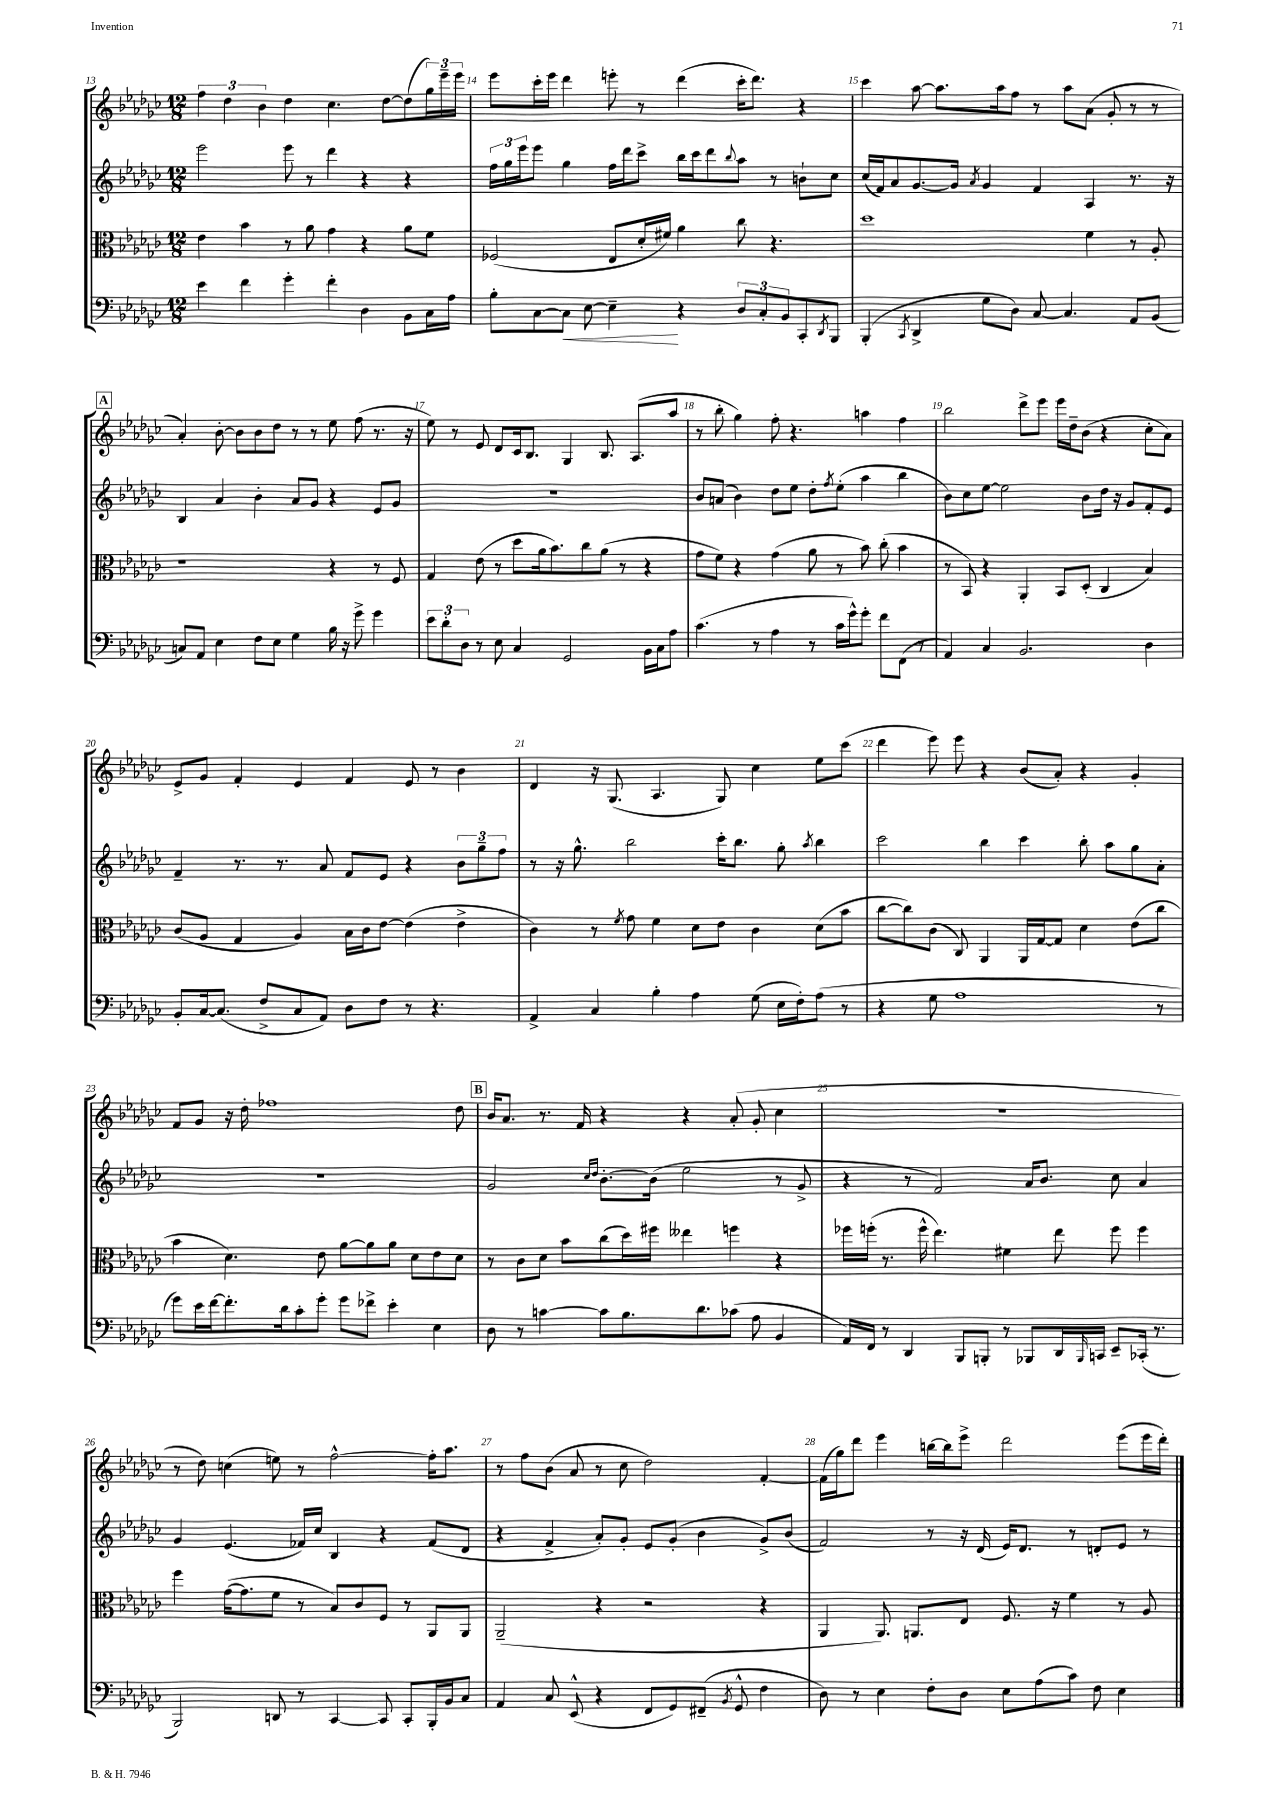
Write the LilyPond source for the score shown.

<<
\new StaffGroup <<
\new Staff = "s0" {
    \clef treble \key ges \major \numericTimeSignature \time 12/8
    \tuplet 3/2 { f''4 des''4 bes'4 } des''4 ces''4. des''8~ des''8( \tuplet 3/2 { ges''16) ees'''16-- ees'''16 } |
    ees'''8 ces'''16-. ees'''16 des'''4 e'''8-. r8 des'''4( ces'''16-. des'''8.) r4 |
    ces'''4 aes''8~ aes''8. aes''16 f''8 r8 aes''8 aes'8( ges'8-. r8 r8 |
    \mark \markup { \box "A" } aes'4-.) bes'8~-. bes'8 bes'8 des''8 r8 r8 ees''8 f''8( r8. r16 |
    ees''8) r8 ees'8 des'8 ces'16 bes8. ges4 bes8. aes8.( aes''8 |
    r8 bes''8-. ges''4) f''8-. r4. a''4 f''4 |
    bes''2 des'''8-> ees'''8 ees'''16 des''16-- bes'8( r4 ces''8-. aes'8) |
    ees'8-> ges'8 f'4-. ees'4 f'4 ees'8 r8 bes'4 |
    des'4 r16 ges8.( aes4. ges8) ces''4 ees''8 ces'''8( |
    des'''4 ees'''8) ees'''8 r4 bes'8( aes'8-.) r4 ges'4-. |
    f'8 ges'8 r16 des''16-. fes''1 des''8 |
    \mark \markup { \box "B" } bes'16 aes'8. r8. f'16 r4 r4 aes'8-.( ges'8-. ces''4 |
    R1. |
    r8 des''8) c''4( e''8) r8 f''2~-^ f''16-. aes''8. |
    r8 f''8 bes'8( aes'8 r8 ces''8 des''2) f'4~-. |
    f'16( ges''16) des'''8 ees'''4 b''16~ b''16 ees'''8-> des'''2 ees'''8( ees'''16 des'''16-.) \bar "|." |
}
\new Staff = "s1" {
    \clef treble \key ges \major \numericTimeSignature \time 12/8
    ees'''2 ees'''8 r8 des'''4 r4 r4 |
    \tuplet 3/2 { f''16 ges''16 ees'''16 } ees'''8 ges''4 f''16 des'''16 ces'''8-> bes''16 ces'''16 des'''8 \appoggiatura { bes''8 } aes''8 r8 b'8-! ces''8 |
    ces''16( f'16) aes'8 ges'8.~ ges'16 \acciaccatura { aes'8 } ges'4 f'4 aes4 r8. r16 |
    \mark \markup { \box "A" } bes4 aes'4 bes'4-. aes'8 ges'8 r4 ees'8 ges'8 |
    R1. |
    bes'8 a'8( bes'4) des''8 ees''8 des''8-. \acciaccatura { f''8 } ees''8-.( aes''4 bes''4 |
    bes'8) ces''8 ees''8~ ees''2 bes'8 des''16 r16 ges'8 f'8-. ees'8 |
    f'4-- r8. r8. aes'8 f'8 ees'8 r4 \tuplet 3/2 { bes'8 ges''8-- f''8 } |
    r8 r16 ges''8.-^ bes''2 ces'''16-. bes''8. ges''8-. \acciaccatura { aes''8 } bes''4 |
    ces'''2 bes''4 ces'''4 bes''8-. aes''8 ges''8 aes'8-. |
    R1. |
    \mark \markup { \box "B" } ges'2 \grace { ces''16 des''16 } bes'8.~-. bes'16( ees''2 r8 ges'8-> |
    r4 r8 f'2) aes'16 bes'8. ces''8 aes'4 |
    ges'4 ees'4.( fes'16) ces''16 bes4 r4 fes'8( des'8 |
    r4 f'4-> aes'8-.) ges'8-. ees'8 ges'8-.( bes'4 ges'8->) bes'8( |
    f'2) r8 r16 des'16( ees'16) des'8. r8 d'8-. ees'8 r8 \bar "|." |
}
\new Staff = "s2" {
    \clef alto \key ges \major \numericTimeSignature \time 12/8
    ees'4 bes'4 r8 aes'8 ges'4 r4 aes'8 f'8 |
    fes2( ees8 des'16-. fis'16) aes'4 ces''8 r4. |
    des''1 f'4 r8 aes8-. |
    \mark \markup { \box "A" } r1 r4 r8 f8 |
    ges4 ees'8( r8 des''8 aes'16 bes'8.) ces''8 aes'8( r8 r4 |
    ges'8 f'8) r4 ges'4( aes'8 r8 bes'8) ces''8-.( bes'4 |
    r8 bes,8) r4 aes,4-. bes,8 des8-.( ces4 bes4) |
    ces'8( aes8 ges4 aes4) bes16 ces'16 ees'8~ ees'4( ees'4-> |
    ces'4) r8 \acciaccatura { f'8 } ges'8 f'4 des'8 ees'8 ces'4 des'8( bes'8 |
    ces''8~ ces''8) ces'8( ces8) aes,4 aes,16 ges16~ ges8 des'4 ees'8( ces''8 |
    bes'4 des'4.) ees'8 aes'8~ aes'8 aes'8 des'8 ees'8 des'8 |
    \mark \markup { \box "B" } r8 ces'8 des'8 bes'8 ces''8( des''16) fis''16 eeses''4 f''4 r4 |
    fes''16 f''16-.( r8. f''16-^ ees''4.) fis'4 ees''8 f''8 f''4 |
    f''4 ges'16~( ges'8. f'8 r8 bes8) ces'8 f8 r8 aes,8 aes,8 |
    aes,2--( r4 r2 r4 |
    aes,4 aes,8.) a,8. ees8 f8. r16 f'4 r8 aes8 \bar "|." |
}
\new Staff = "s3" {
    \clef bass \key ges \major \numericTimeSignature \time 12/8
    ees'4 f'4 ges'4-. f'4-. des4 bes,8 ces16 aes16 |
    bes8-. ces8~ ces8\< ees8~ ees4--\! r4 \tuplet 3/2 { des8 ces8-. bes,8 } ces,8-. \acciaccatura { des,8 } bes,,8 |
    bes,,4-.( \acciaccatura { ces,8 } des,4-> ges8 des8) ces8~ ces4. aes,8 bes,8( |
    \mark \markup { \box "A" } c8) aes,8 ees4 f8 ees8 ges4 bes16 r16 ges'8-> ges'4 |
    \tuplet 3/2 { ees'8 des'8-. des8 } r8 ees8 ces4 ges,2 bes,16 ces16 aes8 |
    ces'4.( r8 aes4 r8 ces'16 ges'16-^) ges'8-. f'8 f,8( r8 |
    aes,4) ces4 bes,2. des4 |
    bes,8-. ces16~ ces8.( f8-> ces8 aes,8) des8 f8 r8 r4. |
    aes,4-> ces4 bes4-. aes4 ges8( ees16 f16-.) aes8( r8 |
    r4 ges8 aes1 r8 |
    ges'8) ees'16 f'16~ f'8.-. des'16 ces'8-. ges'8-. ges'8 fes'8-> ees'4-. ees4 |
    \mark \markup { \box "B" } des8 r8 c'4~ c'8 bes8. des'8. ces'8( aes8 bes,4 |
    aes,16) f,16 r8 des,4 bes,,8 b,,8-. r8 bes,,8 des,16 \grace { bes,,16 } c,16 ees,8-- ces,16-.( r8. |
    bes,,2) d,8 r8 ces,4~ ces,8 ces,8-. bes,,16-. bes,16 ces8 |
    aes,4 ces8 ees,8-^( r4 f,8 ges,8) fis,8--( \acciaccatura { bes,8 } ges,8-^ f4 |
    des8) r8 ees4 f8-. des8 ees8 aes8( ces'8) f8 ees4 \bar "|." |
}
>>
>>
\layout { \context { \Score currentBarNumber = #13 \override BarNumber.break-visibility = ##(#f #t #t) barNumberVisibility = #all-bar-numbers-visible } }
